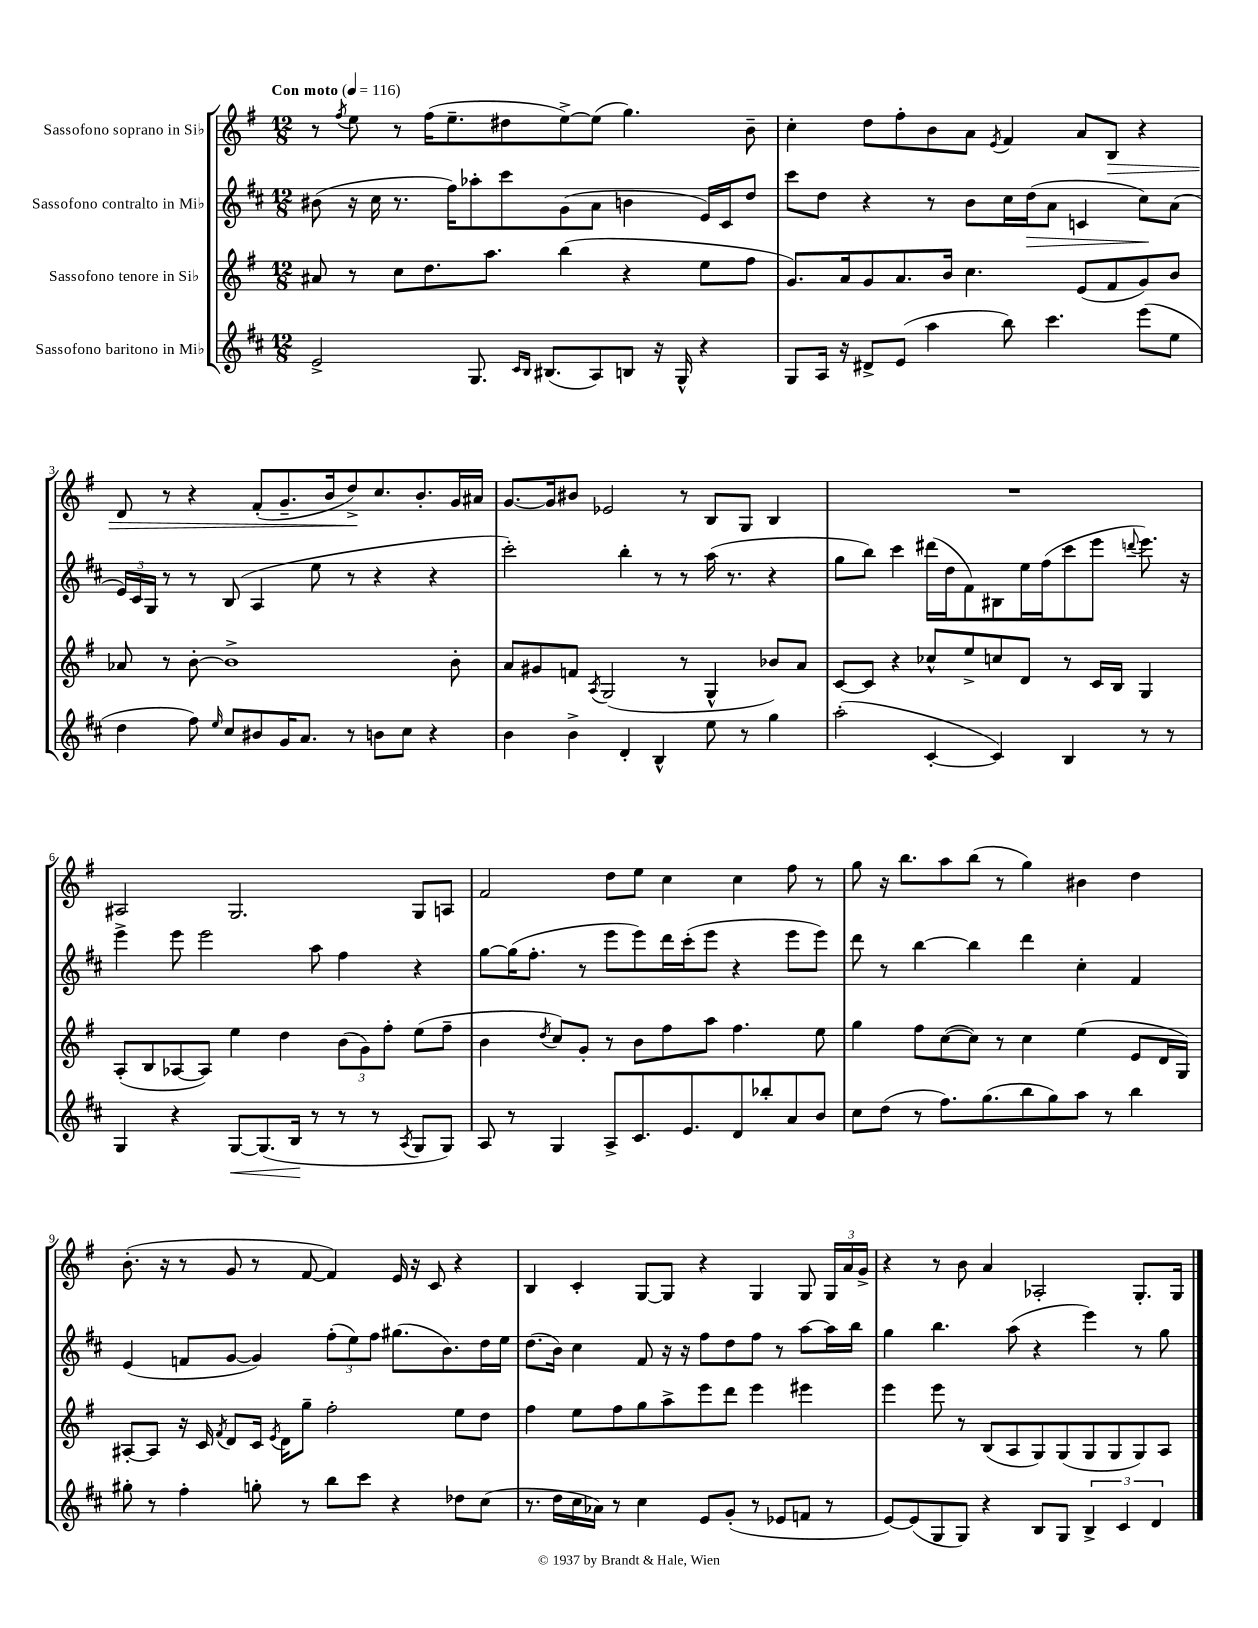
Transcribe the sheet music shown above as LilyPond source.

<<
\new StaffGroup <<
\new Staff = "s0" \with { instrumentName = "Sassofono soprano in Sib" } {
    \clef treble \key g \major \numericTimeSignature \time 12/8 \tempo "Con moto" 4 = 116
    \autoBeamOff r8 \acciaccatura { fis''8 } e''8 r8 fis''16[( e''8.-- dis''8 e''8~->) e''8]( g''4.) b'8-- |
    c''4-. d''8[ fis''8-. b'8 a'8] \acciaccatura { e'8 } fis'4 a'8[ b8]\> r4 |
    d'8 r8 r4 fis'8[-.( g'8.-- b'16 d''8->\!) c''8. b'8.-. g'16 ais'16] |
    g'8.[~ g'16 bis'8] ees'2 r8 b8[ g8] b4 |
    R1. |
    ais2 g2. g8[ a8] |
    fis'2 d''8[ e''8] c''4 c''4 fis''8 r8 |
    g''8 r16 b''8.[ a''8 b''8]( r8 g''4) bis'4 d''4 |
    b'8.-.( r16 r8 g'8 r8 fis'8~ fis'4) e'16 r16 c'8 r4 |
    b4 c'4-. g8[~ g8] r4 g4 g8 \tuplet 3/2 { g16[ a'16 g'16]-> } |
    r4 r8 b'8 a'4 aes2-. g8.[-. g16] \bar "|." |
}
\new Staff = "s1" \with { instrumentName = "Sassofono contralto in Mib" } {
    \clef treble \key d \major \numericTimeSignature \time 12/8
    \autoBeamOff bis'8( r16 cis''16 r8. fis''16[) aes''8-. cis'''8 g'8( a'8] b'4 e'16[) cis'16 d''8] |
    cis'''8[ d''8] r4 r8 b'8[ cis''16 d''16\>( a'8] c'4 cis''8[\!) a'8]( |
    \tuplet 3/2 { e'16[) cis'16 g16] } r8 r8 b8( a4 e''8 r8 r4 r4 |
    cis'''2-.) b''4-. r8 r8 a''16( r8. r4 |
    g''8[ b''8]) cis'''4 dis'''16[( d''16 fis'8) bis8 e''16 fis''16( cis'''8 e'''8] \appoggiatura { d'''8 } e'''8.) r16 |
    e'''4-> e'''8 e'''2 a''8 fis''4 r4 |
    g''8[~ g''16( fis''8.]-. r8 e'''8[ e'''8) d'''16 cis'''16-.( e'''8] r4 e'''8[ e'''8]) |
    d'''8 r8 b''4~ b''4 d'''4 cis''4-. fis'4 |
    e'4( f'8[ g'8]~ g'4) \tuplet 3/2 { fis''8[-.( e''8) fis''8] } gis''8.[( b'8.) d''16 e''16] |
    d''8.[( b'16]) cis''4 fis'8 r16 r16 fis''8[ d''8 fis''8] r8 a''8[~ a''16 b''16] |
    g''4 b''4. a''8( r4 e'''4) r8 g''8 \bar "|." |
}
\new Staff = "s2" \with { instrumentName = "Sassofono tenore in Sib" } {
    \clef treble \key g \major \numericTimeSignature \time 12/8
    \autoBeamOff ais'8 r8 c''8[ d''8. a''8.] b''4( r4 e''8[ fis''8] |
    g'8.[) a'16 g'8 a'8. b'16] c''4. e'8[( fis'8 g'8) b'8] |
    aes'8 r8 b'8~-. b'1-> b'8-. |
    a'8[ gis'8 f'8] \acciaccatura { a8 } g2( r8 g4-^ bes'8[) a'8] |
    c'8[~ c'8] r4 ces''8[-^ e''8-> c''8 d'8] r8 c'16[ b16] g4 |
    a8[-.( b8 aes8~ aes8]) e''4 d''4 \tuplet 3/2 { b'8[( g'8) fis''8]-. } e''8[( fis''8]-- |
    b'4 \acciaccatura { d''8 } c''8[) g'8]-. r8 b'8[ fis''8 a''8] fis''4. e''8 |
    g''4 fis''8[ c''8~( c''8]) r8 c''4 e''4( e'8[ d'16 g16]) |
    ais8[~-. ais8] r16 c'16 \acciaccatura { fis'8 } d'8[ c'16] \acciaccatura { e'8 } d'16[ g''8]-- fis''2-. e''8[ d''8] |
    fis''4 e''8[ fis''8 g''8 a''8-> e'''8 d'''8] e'''4 eis'''4 |
    e'''4 e'''8 r8 b8[( a8 g8) g8( g8 g8 g8) a8] \bar "|." |
}
\new Staff = "s3" \with { instrumentName = "Sassofono baritono in Mib" } {
    \clef treble \key d \major \numericTimeSignature \time 12/8
    \autoBeamOff e'2-> g8. \grace { cis'16[ b16] } bis8.[( a8) b8] r16 g16-^ r4 |
    g8[ a16] r16 dis'8[-> e'8]( a''4 b''8) cis'''4. e'''8[( e''8] |
    d''4 fis''8) \grace { e''16 } cis''8[ bis'8 g'16 a'8.] r8 b'8[ cis''8] r4 |
    b'4 b'4-> d'4-. b4-^ e''8 r8 g''4 |
    a''2-.( cis'4~-. cis'4) b4 r8 r8 |
    g4 r4 g8[~\< g8.( b16]\! r8 r8 r8 \acciaccatura { a8 } g8[ g8]) |
    a8 r8 g4 a8[-> cis'8. e'8. d'8 bes''8-. a'8 b'8] |
    cis''8[ d''8]( r8 fis''8.[) g''8.( b''8 g''8) a''8] r8 b''4 |
    gis''8-. r8 fis''4-. g''8-. r8 b''8[ cis'''8] r4 des''8[ cis''8]( |
    r8. d''16[ cis''16 aes'16]) r8 cis''4 e'8[ g'8]-.( r8 ees'8[ f'8] r8 |
    e'8[~) e'8( g8 g8]) r4 b8[ g8] \tuplet 3/2 { b4-> cis'4 d'4 } \bar "|." |
}
>>
>>
